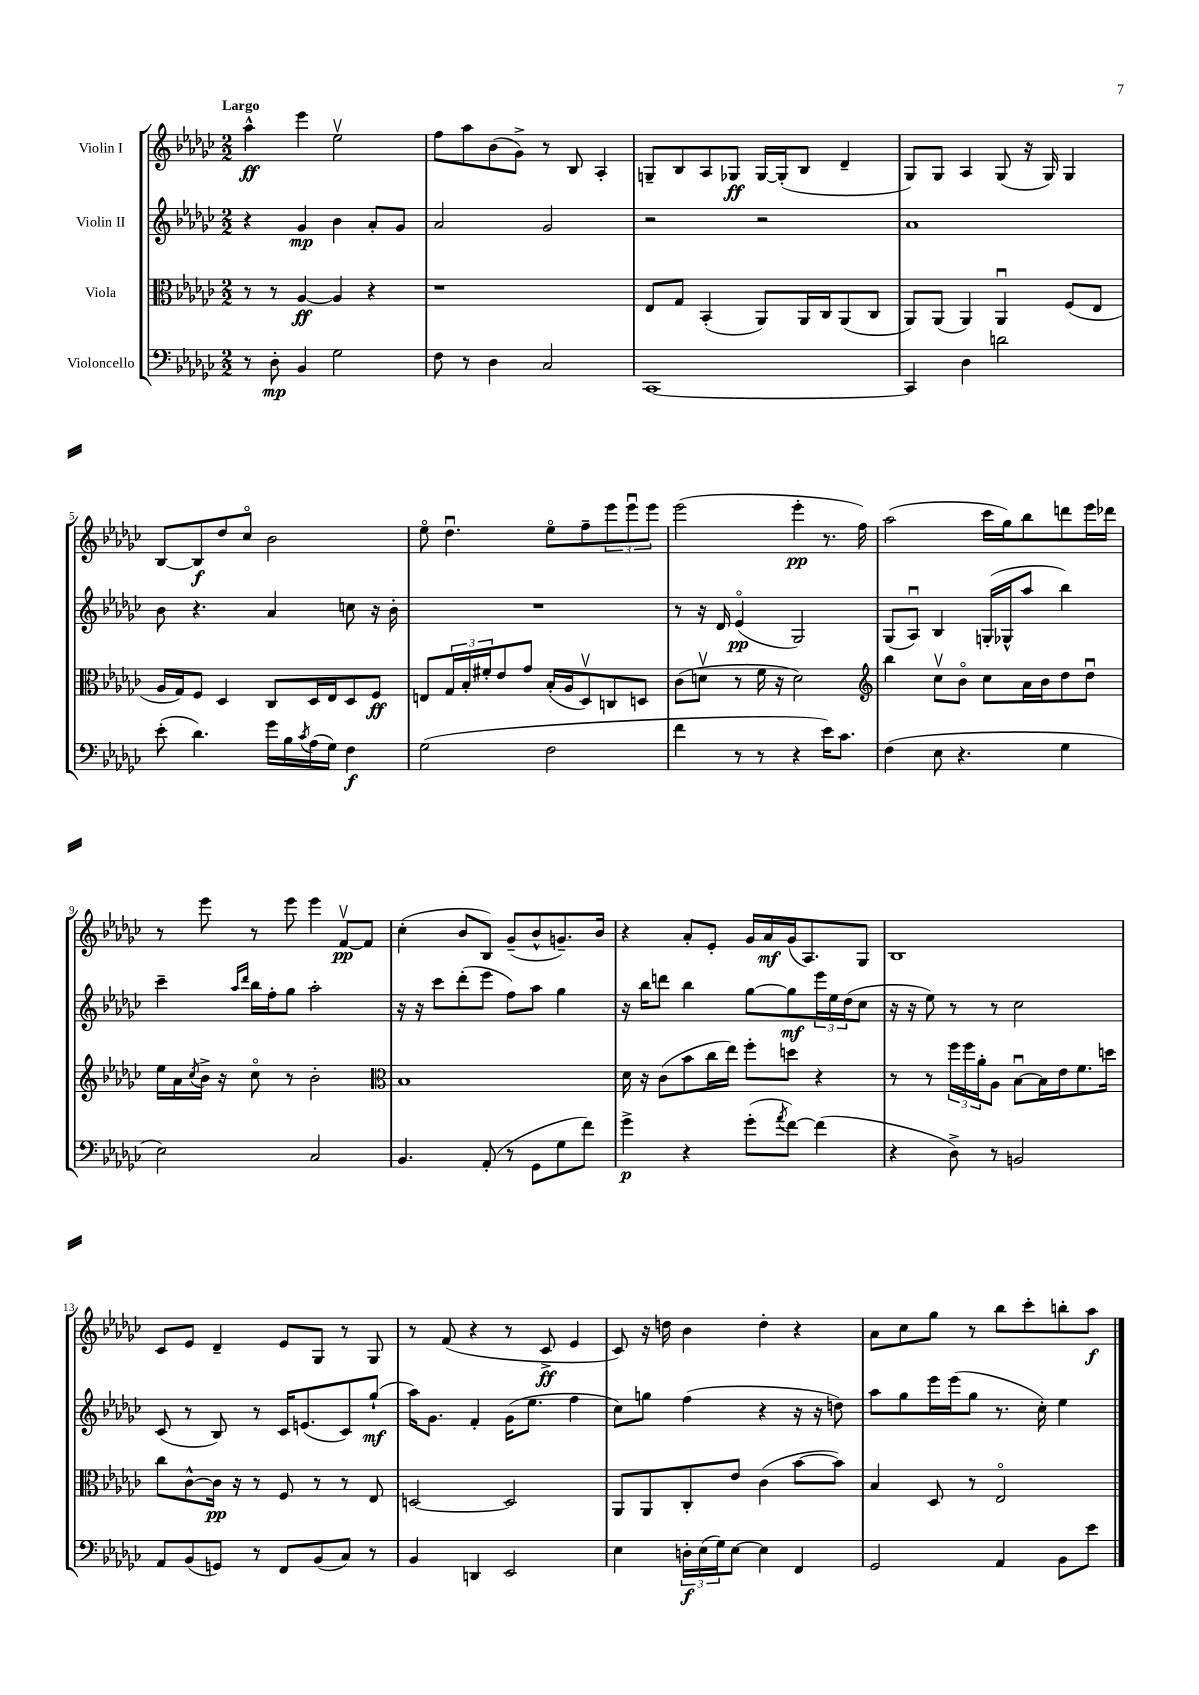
<<
\new StaffGroup <<
\new Staff = "s0" \with { instrumentName = "Violin I" } {
    \clef treble \key ges \major \numericTimeSignature \time 2/2 \tempo "Largo"
    aes''4-^\ff ees'''4 ees''2\upbow |
    f''8 aes''8 bes'8( ges'8->) r8 bes8 aes4-. |
    g8-- bes8 aes8 ges8\ff ges16~ ges16-.( bes8 des'4-- |
    ges8) ges8 aes4 ges8( r16 ges16) ges4 |
    bes8~ bes8\f des''8 ces''8\flageolet bes'2 |
    ees''8\flageolet des''4.\downbow ees''8\flageolet f''8-- \tuplet 3/2 { ees'''8 ees'''8\downbow ees'''8 } |
    ees'''2( ees'''4-.\pp r8. f''16) |
    aes''2( ces'''16 ges''16) bes''8 d'''8 ees'''16 des'''16 |
    r8 ees'''8 r8 ees'''8 ees'''4 f'8~\upbow\pp f'8 |
    ces''4-.( bes'8 bes8) ges'8--( bes'8-^ g'8.--) bes'16 |
    r4 aes'8-. ees'8-. ges'16 aes'16\mf ges'16( aes8.) ges8 |
    bes1 |
    ces'8 ees'8 des'4-- ees'8 ges8 r8 ges8 |
    r8 f'8( r4 r8 ces'8->\ff ees'4 |
    ces'8) r16 d''16 bes'4 d''4-. r4 |
    aes'8 ces''8 ges''8 r8 bes''8 ces'''8-. b''8-. aes''8\f \bar "|." |
}
\new Staff = "s1" \with { instrumentName = "Violin II" } {
    \clef treble \key ges \major \numericTimeSignature \time 2/2
    r4 ges'4\mp bes'4 aes'8-. ges'8 |
    aes'2 ges'2 |
    r2 r2 |
    aes'1 |
    bes'8 r4. aes'4 c''8 r16 bes'16-. |
    R1 |
    r8 r16 des'16 ees'4\flageolet\pp( ges2) |
    ges8( aes8\downbow) bes4 g16-.( ges16-^ aes''8 bes''4) |
    ces'''4-- \grace { aes''16 des'''16 } bes''16 f''16-. ges''8 aes''2-. |
    r16 r16 ces'''8 des'''8-.( ees'''8 f''8) aes''8 ges''4 |
    r16 bes''16 d'''8 bes''4 ges''8~ ges''8\mf \tuplet 3/2 { ees'''16 ees''16 des''16( } ces''8 |
    r16 r16 ees''8) r8 r8 ces''2 |
    ces'8( r8 bes8) r8 ces'16 e'8.( ces'8) ges''8-!\mf( |
    aes''16) ges'8. f'4-. ges'16( ees''8. f''4 |
    ces''8) g''8 f''4( r4 r16 r16 d''8) |
    aes''8 ges''8 ees'''16 ees'''16( ges''8 r8. ces''16-.) ees''4 \bar "|." |
}
\new Staff = "s2" \with { instrumentName = "Viola" } {
    \clef alto \key ges \major \numericTimeSignature \time 2/2
    r8 r8 aes4~\ff aes4 r4 |
    r1 |
    ees8 ges8 bes,4-.( aes,8) aes,16 ces16 aes,8( ces8 |
    aes,8) aes,8( aes,4) aes,4\downbow f8( ees8 |
    aes16 ges16) f8 des4 ces8 des16 ees16 des8 f8\ff |
    e8 \tuplet 3/2 { ges16 bes16-. fis'16-. } ees'8 ges'8 bes16-.( aes16 des8\upbow) c8 d8 |
    ces'8( d'8\upbow r8 f'16 r16 d'2) |
    \clef treble bes''4 ces''8\upbow bes'8\flageolet ces''8 aes'16 bes'16 des''8 des''8\downbow |
    ees''16 aes'16 \acciaccatura { ces''8 } bes'16-> r16 ces''8\flageolet r8 bes'2-. |
    \clef alto bes1 |
    des'16 r16 ces'8( bes'8 ces''16 ees''16) f''8-. d''8 r4 |
    r8 r8 \tuplet 3/2 { f''16 f''16 aes'16-. } aes8 bes8~\downbow bes16 ees'16 f'8. d''16 |
    ces''8 ces'8~-^ ces'16\pp r16 r8 f8 r8 r8 ees8 |
    d2~ d2 |
    aes,8 aes,8 ces8-. ees'8 ces'4( bes'8~ bes'8) |
    bes4 des8 r8 ees2\flageolet \bar "|." |
}
\new Staff = "s3" \with { instrumentName = "Violoncello" } {
    \clef bass \key ges \major \numericTimeSignature \time 2/2
    r8 des8-.\mp bes,4 ges2 |
    f8 r8 des4 ces2 |
    ces,1~ |
    ces,4 des4 d'2 |
    ees'8-.( des'4.) ges'16 bes16 \acciaccatura { ces'8 } aes16( ges16) f4\f |
    ges2( f2 |
    f'4 r8 r8 r4 ees'16) ces'8. |
    f4( ees8 r4. ges4 |
    ees2) ces2 |
    bes,4. aes,8-.( r8 ges,8 ges8 f'8) |
    ges'4->\p r4 ges'8-.( \acciaccatura { aes'8 } f'8~) f'4( |
    r4 des8->) r8 b,2 |
    aes,8 bes,8( g,8) r8 f,8 bes,8( ces8) r8 |
    bes,4 d,4 ees,2 |
    ees4 \tuplet 3/2 { d16-.\f ees16( ges16) } ees8~ ees4 f,4 |
    ges,2 aes,4 bes,8 ees'8 \bar "|." |
}
>>
>>
